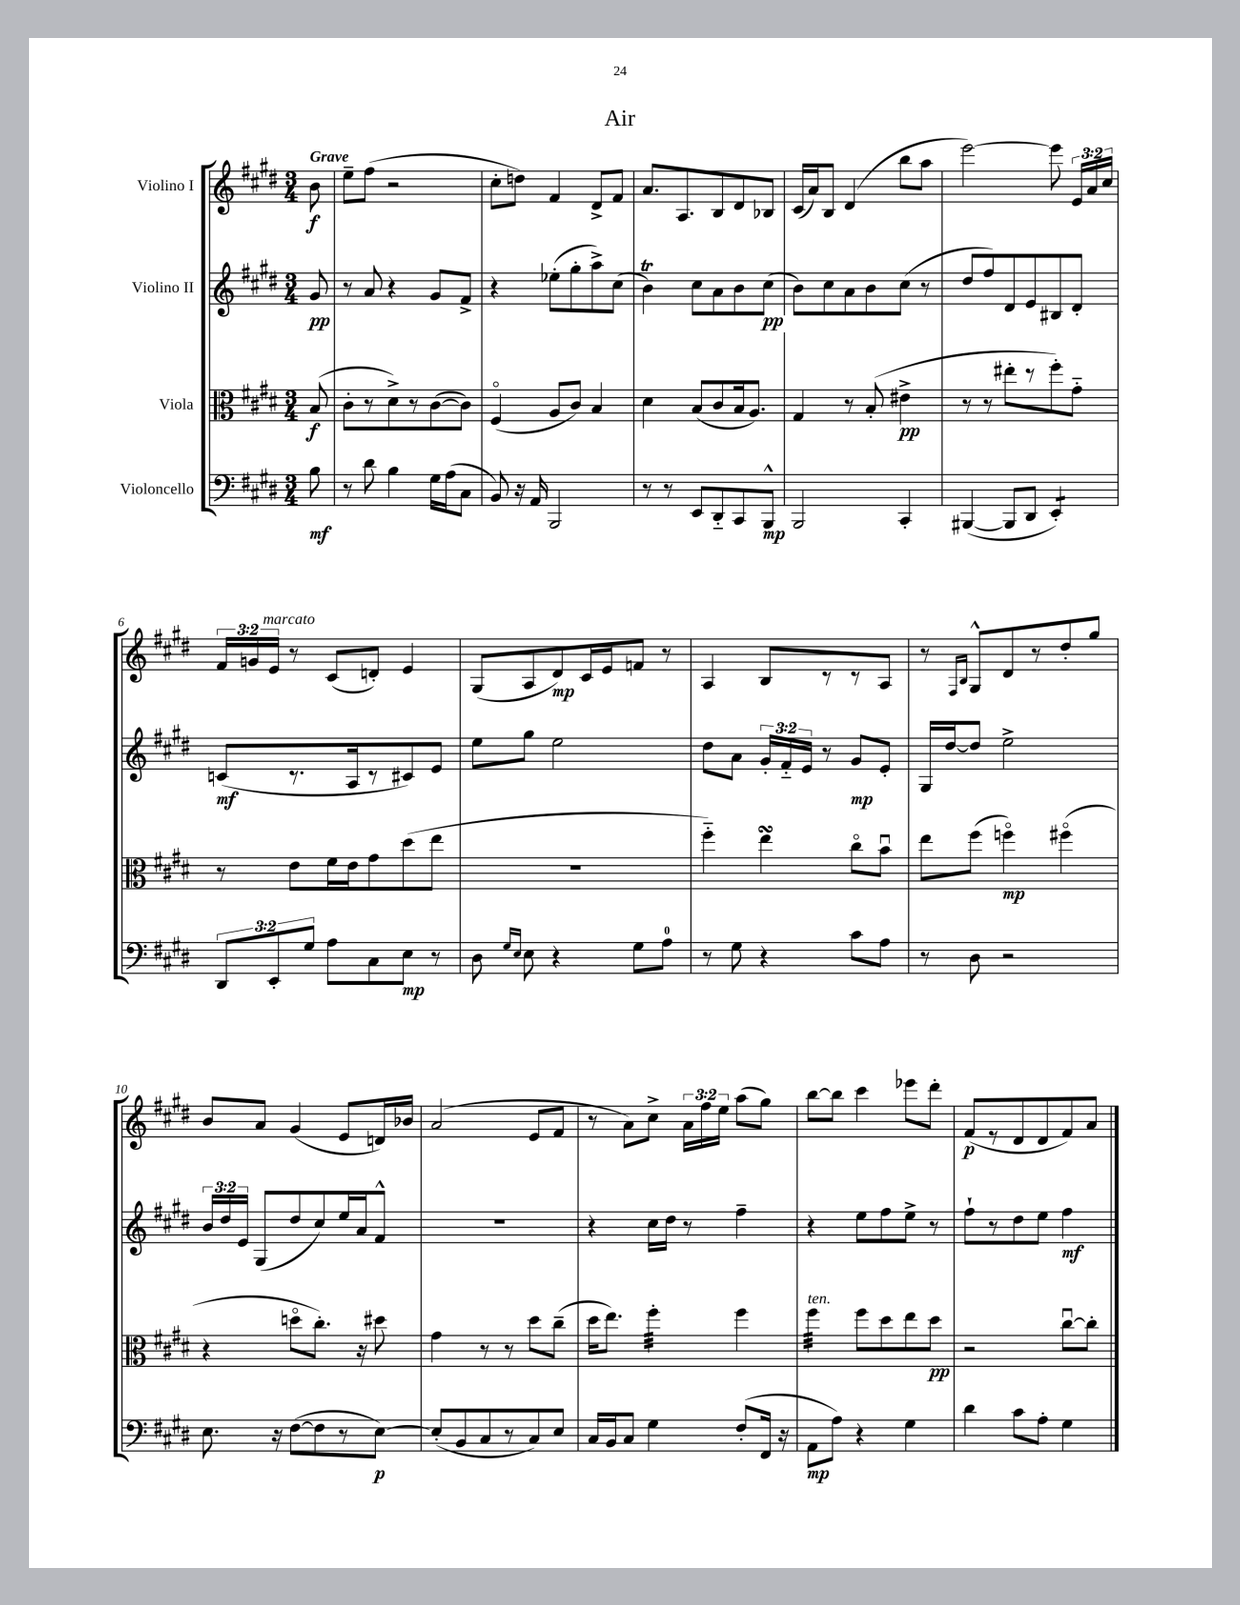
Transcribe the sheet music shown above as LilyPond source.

\header { title = "Air" }
<<
\new StaffGroup <<
\new Staff = "s0" \with { instrumentName = "Violino I" } {
    \clef treble \key e \major \numericTimeSignature \time 3/4 \override Staff.TupletNumber.text = #tuplet-number::calc-fraction-text \partial 8 \tempo "Grave"
    \autoBeamOff b'8\f |
    e''8[-- fis''8]( r2 |
    cis''8[-. d''8]) fis'4 dis'8[-> fis'8] |
    a'8.[ a8. b8 dis'8 bes8] |
    cis'16[( a'16) b8] dis'4( b''8[ a''8] |
    e'''2~) e'''8 \tuplet 3/2 { e'16[ a'16 cis''16] } |
    \tuplet 3/2 { fis'16[ g'16 e'16]^\markup { \italic "marcato" } } r8 cis'8[( d'8]-.) e'4 |
    gis8[( a8 dis'8\mp) cis'16 e'16 f'8] r8 |
    a4 b8[ r8 r8 a8] |
    r8 \grace { fis16[ b16] } gis8[-^ dis'8 r8 dis''8-. gis''8] |
    b'8[ a'8] gis'4( e'8[ d'16) bes'16] |
    a'2( e'8[ fis'8] |
    r8 a'8[) cis''8]-> \tuplet 3/2 { a'16[ fis''16 e''16] } a''8[( gis''8]) |
    b''8[~ b''8] cis'''4 ees'''8[ dis'''8]-. |
    fis'8[\p( r8 dis'8 dis'8 fis'8) a'8] \bar "|." |
}
\new Staff = "s1" \with { instrumentName = "Violino II" } {
    \clef treble \key e \major \numericTimeSignature \time 3/4 \override Staff.TupletNumber.text = #tuplet-number::calc-fraction-text \partial 8
    \autoBeamOff gis'8\pp |
    r8 a'8 r4 gis'8[ fis'8]-> |
    r4 ees''8[-.( gis''8-. a''8->) cis''8]( |
    b'4\trill) cis''8[ a'8 b'8 cis''8]\pp( |
    b'8[) cis''8 a'8 b'8 cis''8]( r8 |
    dis''8[ fis''8) dis'8 e'8 bis8 dis'8]-. |
    c'8[\mf( r8. a16 r8 cis'8) e'8] |
    e''8[ gis''8] e''2 |
    dis''8[ a'8] \tuplet 3/2 { gis'16[-. fis'16-_ e'16] } r8 gis'8[\mp e'8]-. |
    gis16[ dis''16~ dis''8] e''2-> |
    \tuplet 3/2 { b'16[ dis''16 e'16] } gis8[( dis''8 cis''8) e''16 a'16 fis'8]-^ |
    R2. |
    r4 cis''16[ dis''16] r8 fis''4-- |
    r4 e''8[ fis''8 e''8]-> r8 |
    fis''8[-! r8 dis''8 e''8] fis''4\mf \bar "|." |
}
\new Staff = "s2" \with { instrumentName = "Viola" } {
    \clef alto \key e \major \numericTimeSignature \time 3/4 \partial 8
    \autoBeamOff b8\f( |
    cis'8[-. r8 dis'8->) r8 cis'8~( cis'8]) |
    fis4\flageolet( a8[ cis'8]) b4 |
    dis'4 b8[( cis'8 b16 a8.]) |
    gis4 r8 b8-.( eis'4->\pp |
    r8 r8 eis''8[-. r8 fis''8-.) gis'8]-_ |
    r8 e'8[ fis'16 e'16 gis'8 dis''8( e''8] |
    R2. |
    fis''4-_) e''4\turn cis''8[\flageolet b'8]\downbow |
    e''8[ fis''8]( f''4\flageolet\mp) fis''4\flageolet( |
    r4 d''8[\flageolet cis''8.]-.) r16 dis''8 |
    gis'4 r8 r8 dis''8[ cis''8]--( |
    dis''16[ e''8.]) fis''4:32-. fis''4 |
    fis''4:32^\markup { \italic "ten." } fis''8[ dis''8 e''8 dis''8]\pp |
    r2 cis''8[~\downbow cis''8]-. \bar "|." |
}
\new Staff = "s3" \with { instrumentName = "Violoncello" } {
    \clef bass \key e \major \numericTimeSignature \time 3/4 \override Staff.TupletNumber.text = #tuplet-number::calc-fraction-text \partial 8
    \autoBeamOff b8\mf |
    r8 dis'8 b4 gis16[ a16( cis8] |
    b,8) r16 a,16 b,,2 |
    r8 r8 e,8[ dis,8-_ cis,8 b,,8]-^\mp |
    b,,2 cis,4-. |
    bis,,4~( bis,,8[ dis,8] e,4:8-.) |
    \tuplet 3/2 { dis,8[ e,8-. gis8] } a8[ cis8 e8]\mp r8 |
    dis8 \grace { gis16[ e16] } e8 r4 gis8[ a8]-0 |
    r8 gis8 r4 cis'8[ a8] |
    r8 dis8 r2 |
    e8. r16 fis8[~( fis8 r8 e8]~\p) |
    e8[-.( b,8 cis8 r8 cis8) e8] |
    cis16[ b,16 cis8] gis4 fis8[-.( fis,16] r16 |
    a,8[\mp a8]) r4 gis4 |
    dis'4 cis'8[ a8]-. gis4 \bar "|." |
}
>>
>>
